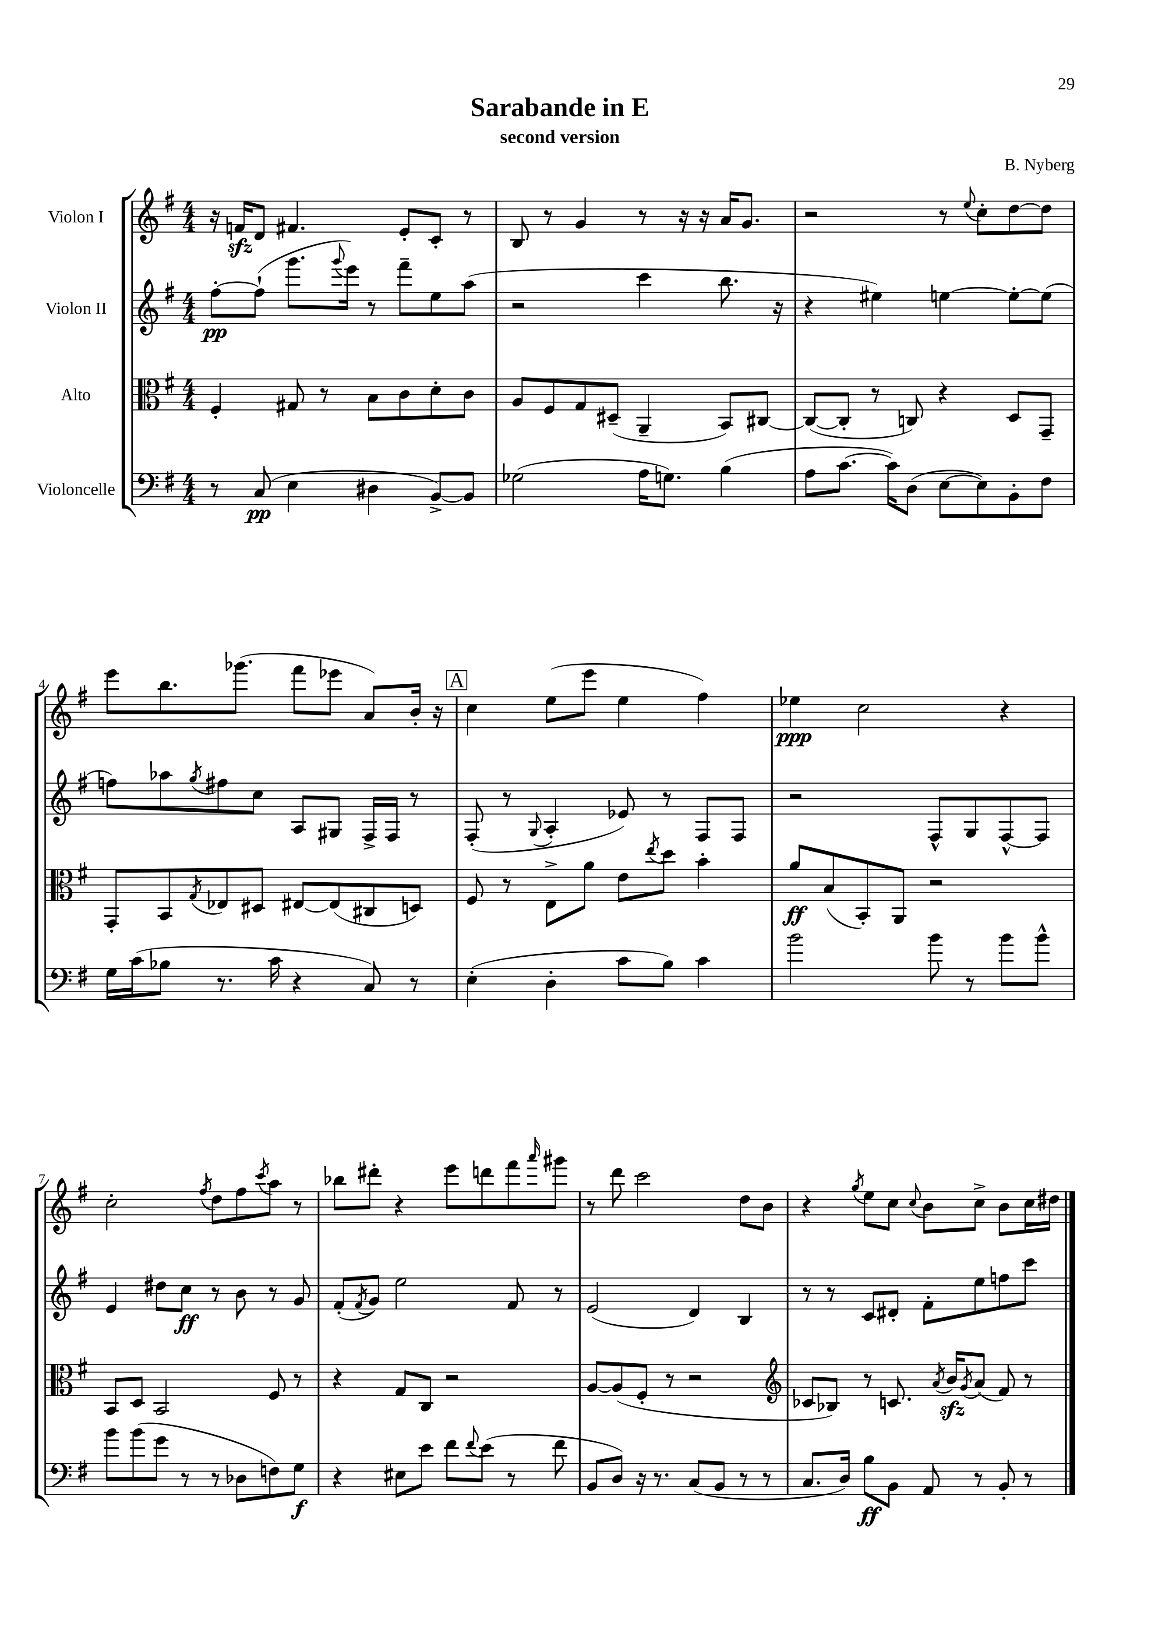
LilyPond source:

\header { title = "Sarabande in E" composer = "B. Nyberg" subtitle = "second version" }
<<
\new StaffGroup <<
\new Staff = "s0" \with { instrumentName = "Violon I" } {
    \clef treble \key g \major \numericTimeSignature \time 4/4
    r16 f'16\sfz d'8 fis'4. e'8-. c'8-. r8 |
    b8 r8 g'4 r8 r16 r16 a'16 g'8. |
    r2 r8 \appoggiatura { e''8 } c''8-. d''8~ d''8 |
    e'''8 b''8. ges'''8.( fis'''8 ees'''8 a'8) b'16-. r16 |
    \mark \markup { \box "A" } c''4 e''8( e'''8 e''4 fis''4) |
    ees''4\ppp c''2 r4 |
    c''2-. \acciaccatura { fis''8 } d''8 fis''8 \acciaccatura { c'''8 } a''8 r8 |
    bes''8 dis'''8-. r4 e'''8 d'''8 fis'''8 \grace { a'''16 } gis'''8 |
    r8 d'''8 c'''2 d''8 b'8 |
    r4 \acciaccatura { g''8 } e''8 c''8 \appoggiatura { c''8 } b'8 c''8-> b'8 c''16 dis''16 \bar "|." |
}
\new Staff = "s1" \with { instrumentName = "Violon II" } {
    \clef treble \key g \major \numericTimeSignature \time 4/4
    fis''8~-.\pp fis''8-!( g'''8. \appoggiatura { g'''8 } e'''16) r8 fis'''8-- e''8 a''8( |
    r2 c'''4 b''8. r16 |
    r4 eis''4) e''4~ e''8~-. e''8( |
    f''8) aes''8 \acciaccatura { g''8 } fis''8 c''8 a8 gis8 fis16-> fis16 r8 |
    \mark \markup { \box "A" } fis8-.( r8 \appoggiatura { g8 } a4-. ees'8) r8 fis8 fis8 |
    r2 fis8-^ g8 fis8~-^ fis8 |
    e'4 dis''8 c''8\ff r8 b'8 r8 g'8 |
    fis'8-.( \acciaccatura { fis'8 } g'8) e''2 fis'8 r8 |
    e'2( d'4) b4 |
    r8 r8 c'8 dis'8-. fis'8-. e''8 f''8 c'''8 \bar "|." |
}
\new Staff = "s2" \with { instrumentName = "Alto" } {
    \clef alto \key g \major \numericTimeSignature \time 4/4
    fis4-. gis8 r8 b8 c'8 d'8-. c'8 |
    a8 fis8 g8 dis8--( a,4-- b,8) cis8~ |
    cis8~( cis8-. r8 c8) r4 d8 g,8-- |
    g,8-. b,8 \acciaccatura { g8 } ees8 dis8 eis8~ eis8( cis8 d8) |
    \mark \markup { \box "A" } fis8 r8 e8-> a'8 e'8 \acciaccatura { e''8 } d''8 b'4-. |
    a'8\ff b8( b,8-.) a,8 r2 |
    b,8 d8 b,2 fis8 r8 |
    r4 g8 c8 r2 |
    a8~ a8( fis8-. r8 r2 |
    \clef treble ces'8 bes8) r8 c'8. \acciaccatura { a'8 } b'16\sfz \acciaccatura { g'8 } a'8( fis'8) r8 \bar "|." |
}
\new Staff = "s3" \with { instrumentName = "Violoncelle" } {
    \clef bass \key g \major \numericTimeSignature \time 4/4
    r8 c8\pp( e4 dis4 b,8~->) b,8 |
    ges2( a16 g8.) b4( |
    a8 c'8.~ c'16) d8( e8~ e8) b,8-. fis8 |
    g16 c'16( bes8 r8. c'16 r4 c8) r8 |
    \mark \markup { \box "A" } e4-.( d4-. c'8 b8) c'4 |
    b'2 b'8 r8 b'8 b'8-^ |
    b'8 b'8( g'8 r8 r8 des8 f8) g8\f |
    r4 eis8 e'8 fis'8 \appoggiatura { fis'8 } e'8( r8 fis'8 |
    b,8 d8) r16 r8. c8( b,8 r8 r8 |
    c8. d16) b8\ff b,8 a,8 r8 b,8-. r8 \bar "|." |
}
>>
>>
